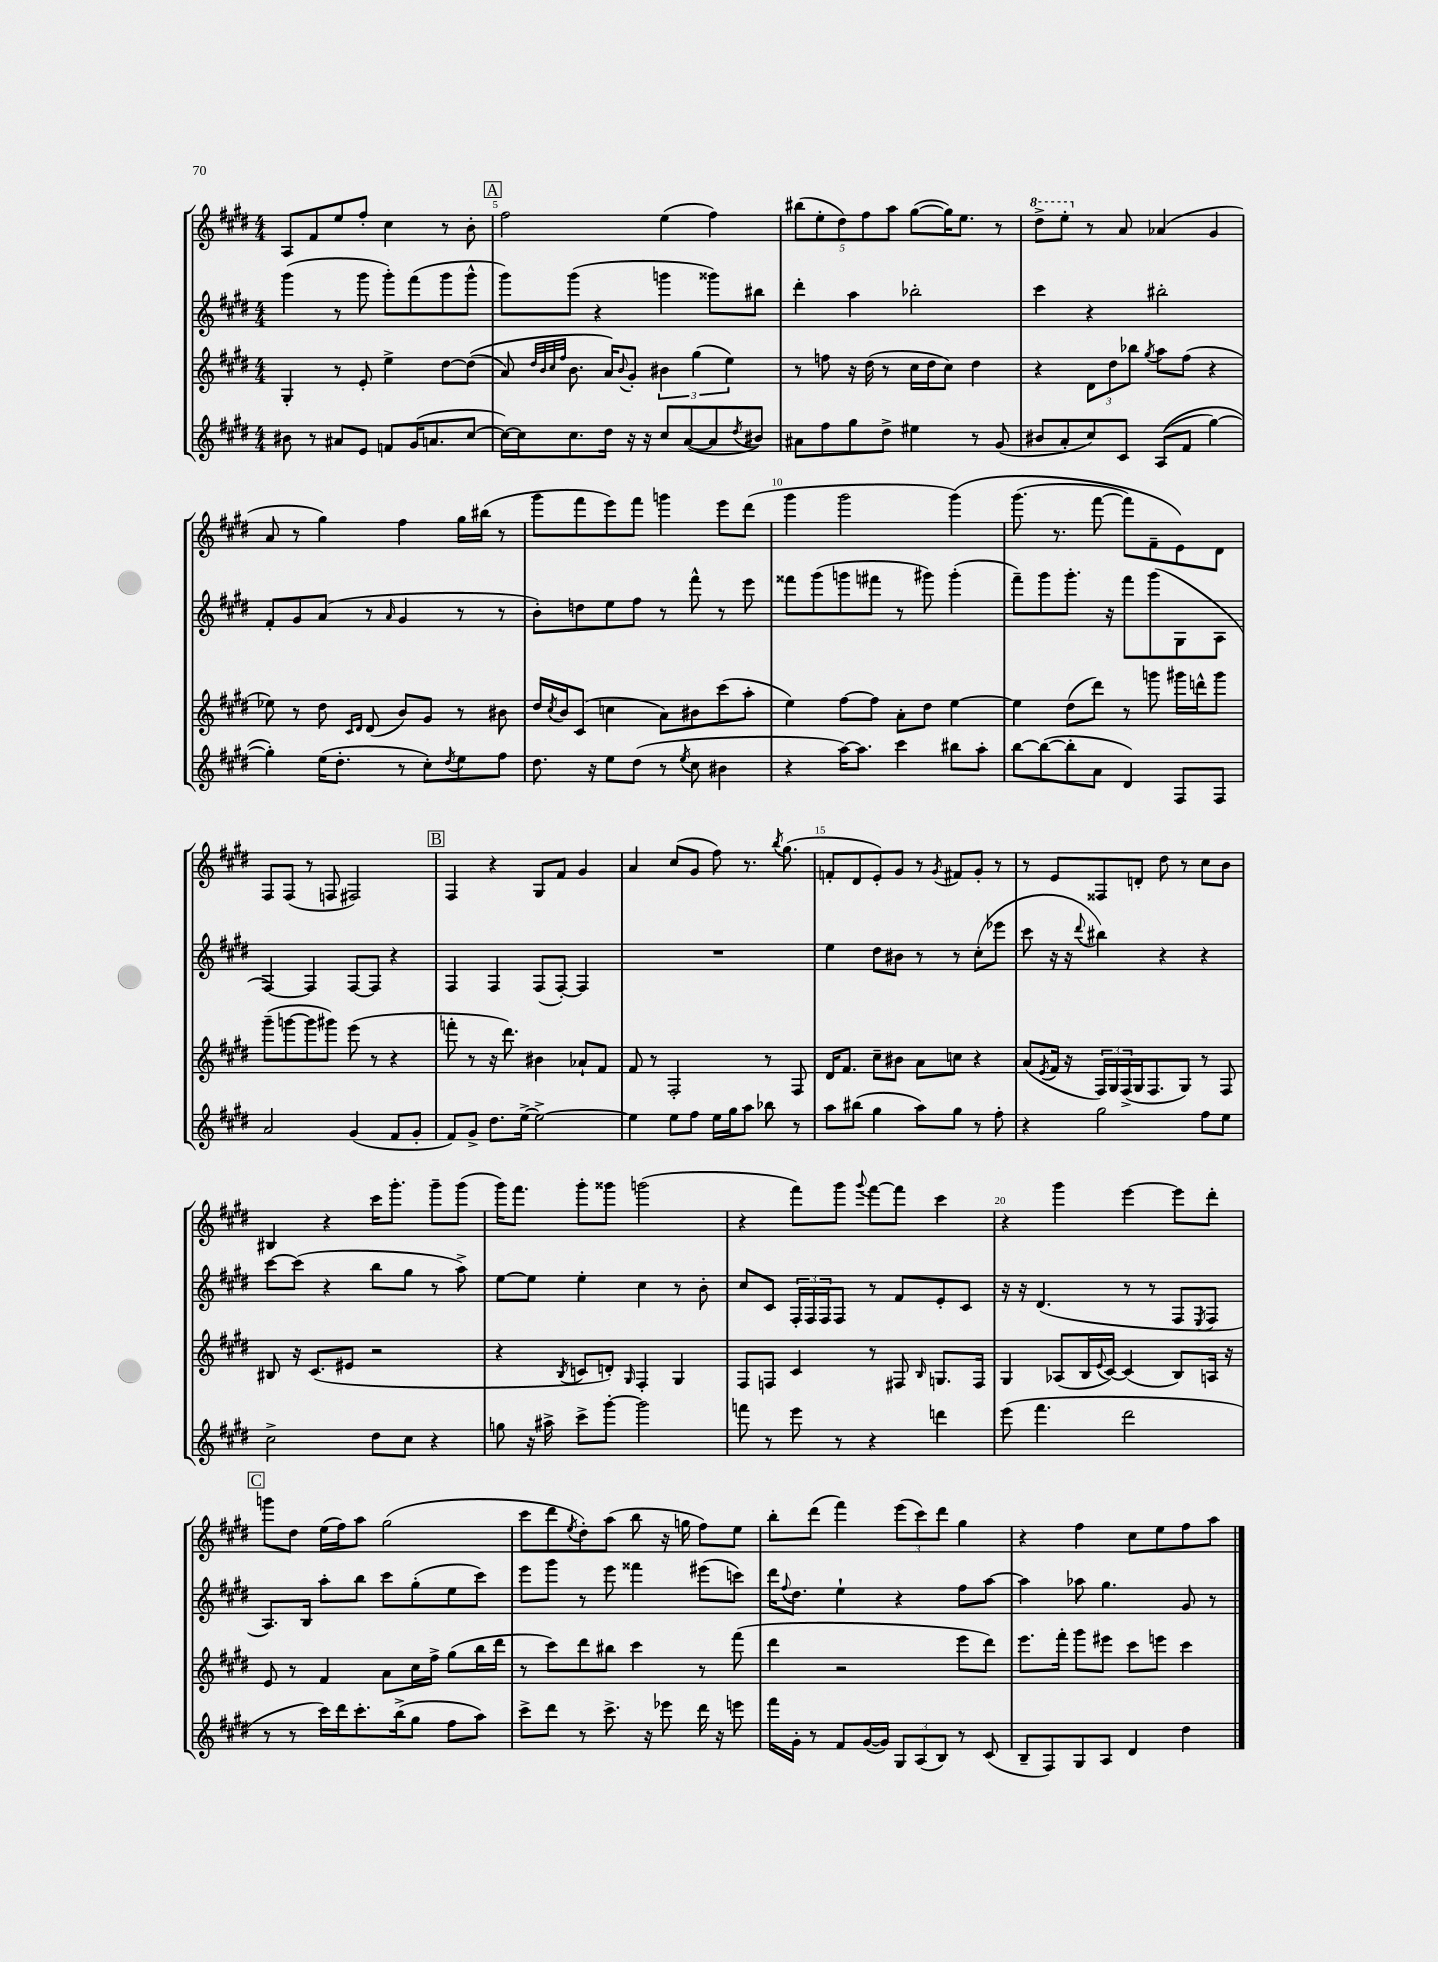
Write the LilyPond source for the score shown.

<<
\new StaffGroup <<
\new Staff = "s0" {
    \clef treble \key e \major \numericTimeSignature \time 4/4
    a8 fis'8 e''8 fis''8-. cis''4 r8 b'8-. |
    \mark \markup { \box "A" } fis''2 e''4( fis''4) |
    \tuplet 5/4 { bis''8( e''8-. dis''8) fis''8 a''8 } gis''8~( gis''16) e''8. r8 |
    \ottava #1 dis'''8-> e'''8-. \ottava #0 r8 a'8 aes'4( gis'4 |
    a'8 r8 gis''4) fis''4 gis''16 bis''16( r8 |
    gis'''8 fis'''8 e'''8) fis'''8 g'''4 e'''8 dis'''8( |
    gis'''4 gis'''2 gis'''4)\( |
    gis'''8.( r8. fis'''8~ fis'''8) fis'8-- e'8\) dis'8 |
    fis8 fis8( r8 f8 fis2) |
    \mark \markup { \box "B" } fis4 r4 gis8 fis'8 gis'4 |
    a'4 cis''8( gis'8 fis''8) r8. \acciaccatura { b''8 } gis''8.( |
    f'8-. dis'8 e'8-.) gis'8 r8 \acciaccatura { gis'8 } fis'8 gis'8-. r8 |
    r8 e'8 fisis8 d'8-. dis''8 r8 cis''8 b'8 |
    bis4 r4 cis'''16 gis'''8.-. gis'''8-- gis'''8( |
    gis'''16) fis'''8. gis'''8-. gisis'''8 g'''2( |
    r4 fis'''8) gis'''8 \appoggiatura { gis'''8 } fis'''8~ fis'''8 cis'''4 |
    r4 gis'''4 e'''4~ e'''8 dis'''8-. |
    \mark \markup { \box "C" } g'''8 dis''8 e''16( fis''16) a''8 gis''2( |
    cis'''8 dis'''8 \acciaccatura { e''8 } dis''8-.) a''8( b''8 r16 g''16 fis''8) e''8 |
    b''8-. dis'''8( fis'''4) \tuplet 3/2 { e'''8( cis'''8) dis'''8 } gis''4 |
    r4 fis''4 cis''8 e''8 fis''8 a''8 \bar "|." |
}
\new Staff = "s1" {
    \clef treble \key e \major \numericTimeSignature \time 4/4
    gis'''4( r8 gis'''8 gis'''8-.) fis'''8( gis'''8 gis'''8-^ |
    \mark \markup { \box "A" } gis'''8) gis'''8( r4 g'''4 gisis'''8) bis''8 |
    dis'''4-. a''4 bes''2-. |
    cis'''4 r4 bis''2-. |
    fis'8-. gis'8 a'8( r8 \grace { a'16 } gis'4 r8 r8 |
    b'8-.) d''8 e''8 fis''8 r8 fis'''8-^ r8 e'''8 |
    fisis'''8 gis'''8( g'''8 fis'''8 r8 gis'''8) gis'''4-.( |
    fis'''8--) gis'''8 gis'''8.-. r16 fis'''8 gis'''8( gis8 a8 |
    fis4~) fis4 fis8~ fis8 r4 |
    \mark \markup { \box "B" } fis4 fis4 fis8( fis8~-.) fis4 |
    R1 |
    e''4 dis''8 bis'8 r8 r8 cis''8-.( ees'''8 |
    cis'''8 r16 r16 \appoggiatura { dis'''8 } bis''4) r4 r4 |
    cis'''8~ cis'''8( r4 b''8 gis''8 r8 a''8->) |
    e''8~ e''8 e''4-. cis''4 r8 b'8-. |
    cis''8 cis'8 \tuplet 3/2 { fis16-. fis16 fis16 } fis8 r8 fis'8 e'8-. cis'8 |
    r16 r16 dis'4.( r8 r8 fis8 \acciaccatura { e8 } fis8 |
    \mark \markup { \box "C" } a8.) b16 a''8-. b''8 cis'''8 gis''8-.( e''8 cis'''8) |
    e'''8 gis'''8 r8 e'''8 fisis'''4 eis'''8( c'''8) |
    dis'''16 \appoggiatura { fis''8 } dis''8. e''4-! r4 fis''8 a''8~ |
    a''4 aes''8 gis''4. gis'8 r8 \bar "|." |
}
\new Staff = "s2" {
    \clef treble \key e \major \numericTimeSignature \time 4/4
    gis4-. r8 e'8-. e''4-> dis''8~ dis''8(\( |
    \mark \markup { \box "A" } a'8) \grace { dis''32 b'32 cis''32 fis''32 } b'8. a'16\) \appoggiatura { b'8 } gis'8-. \tuplet 3/2 { bis'4 gis''4( e''4) } |
    r8 f''8 r16 dis''16( r8 cis''16 dis''16 cis''8) dis''4 |
    r4 \tuplet 3/2 { dis'8 dis''8 bes''8 } \acciaccatura { gis''8 } a''8 fis''8( r4 |
    ees''8) r8 dis''8 \grace { cis'16 dis'16 } dis'8( b'8) gis'8 r8 bis'8 |
    dis''16 \acciaccatura { cis''8 } b'16 cis'8( c''4 a'8) bis'8 cis'''8( a''8-. |
    e''4) fis''8~ fis''8 a'8-. dis''8 e''4~ |
    e''4 dis''8( dis'''8) r8 g'''8 gis'''16 d'''16-^ gis'''8 |
    gis'''8--( g'''8~ g'''8 gis'''8) e'''8( r8 r4 |
    \mark \markup { \box "B" } f'''8-. r8 r16 dis'''8.) bis'4 aes'8-! fis'8 |
    fis'8 r8 fis2-. r8 fis8 |
    dis'16 fis'8. cis''8-- bis'8 a'8 c''8 r4 |
    a'8( \acciaccatura { e'8 } fis'16 r16 \tuplet 3/2 { fis16) gis16 fis16->( } gis16 fis8. gis8) r8 fis8 |
    bis8 r16 cis'8.( eis'8 r2 |
    r4 \acciaccatura { b8 } c'8 d'8-.) \grace { gis16 } fis4-. gis4 |
    fis8 f8 cis'4 r8 fis8 \grace { b16 } g8. fis16 |
    gis4 aes8( b16 \appoggiatura { e'8 } cis'16~) cis'4( b8) a16 r16 |
    \mark \markup { \box "C" } e'8 r8 fis'4 a'8 cis''16 fis''16-> gis''8( b''16 dis'''16 |
    r8 cis'''8) dis'''8 bis''8 cis'''4 r8 fis'''8( |
    dis'''4 r2 e'''8 dis'''8) |
    e'''8. fis'''16-. gis'''8 eis'''8 cis'''8 e'''8 cis'''4 \bar "|." |
}
\new Staff = "s3" {
    \clef treble \key e \major \numericTimeSignature \time 4/4
    bis'8 r8 ais'8 e'8 f'8 gis'16( a'8. cis''8~ |
    \mark \markup { \box "A" } cis''16~) cis''16 cis''8. dis''16 r16 r16 cis''8 a'8~( a'8 \acciaccatura { dis''8 } bis'8) |
    ais'8 fis''8 gis''8 dis''8-> eis''4 r8 gis'8( |
    bis'8 a'8-. cis''8) cis'8 a8(\( fis'8 gis''4~) |
    gis''4-.\) e''16( dis''8.-. r8 cis''8-.) \acciaccatura { dis''8 } e''8 fis''8 |
    dis''8. r16 e''8 dis''8( r8 \acciaccatura { e''8 } cis''8 bis'4 |
    r4 a''16~) a''8. cis'''4 bis''8 a''8-. |
    b''8~ b''8~( b''8-. a'8 dis'4) fis8 fis8 |
    a'2 gis'4( fis'8 gis'8-. |
    \mark \markup { \box "B" } fis'8) gis'8-> dis''8. e''16~-> e''2~-> |
    e''4 e''8 fis''8 e''16 gis''16 a''8 bes''8 r8 |
    a''8 bis''8( gis''4 a''8) gis''8 r8 fis''8-. |
    r4 gis''2 fis''8 e''8 |
    cis''2-> dis''8 cis''8 r4 |
    g''8 r16 ais''16-> cis'''8-> gis'''8~-. gis'''2 |
    f'''8 r8 e'''8 r8 r4 d'''4 |
    e'''8( fis'''4. dis'''2 |
    \mark \markup { \box "C" } r8 r8 cis'''16) dis'''16 cis'''8.-. b''16->( gis''8 fis''8 a''8) |
    cis'''8-> dis'''8 r8 cis'''8.-> r16 ees'''8 dis'''16 r16 e'''8 |
    fis'''16 gis'16-. r8 fis'8 gis'16~( gis'16) \tuplet 3/2 { gis8 a8( b8) } r8 cis'8( |
    b8-- fis8) gis8 a8 dis'4 dis''4 \bar "|." |
}
>>
>>
\layout { \context { \Score currentBarNumber = #4 \override BarNumber.break-visibility = ##(#f #t #t) barNumberVisibility = #(every-nth-bar-number-visible 5) } }
